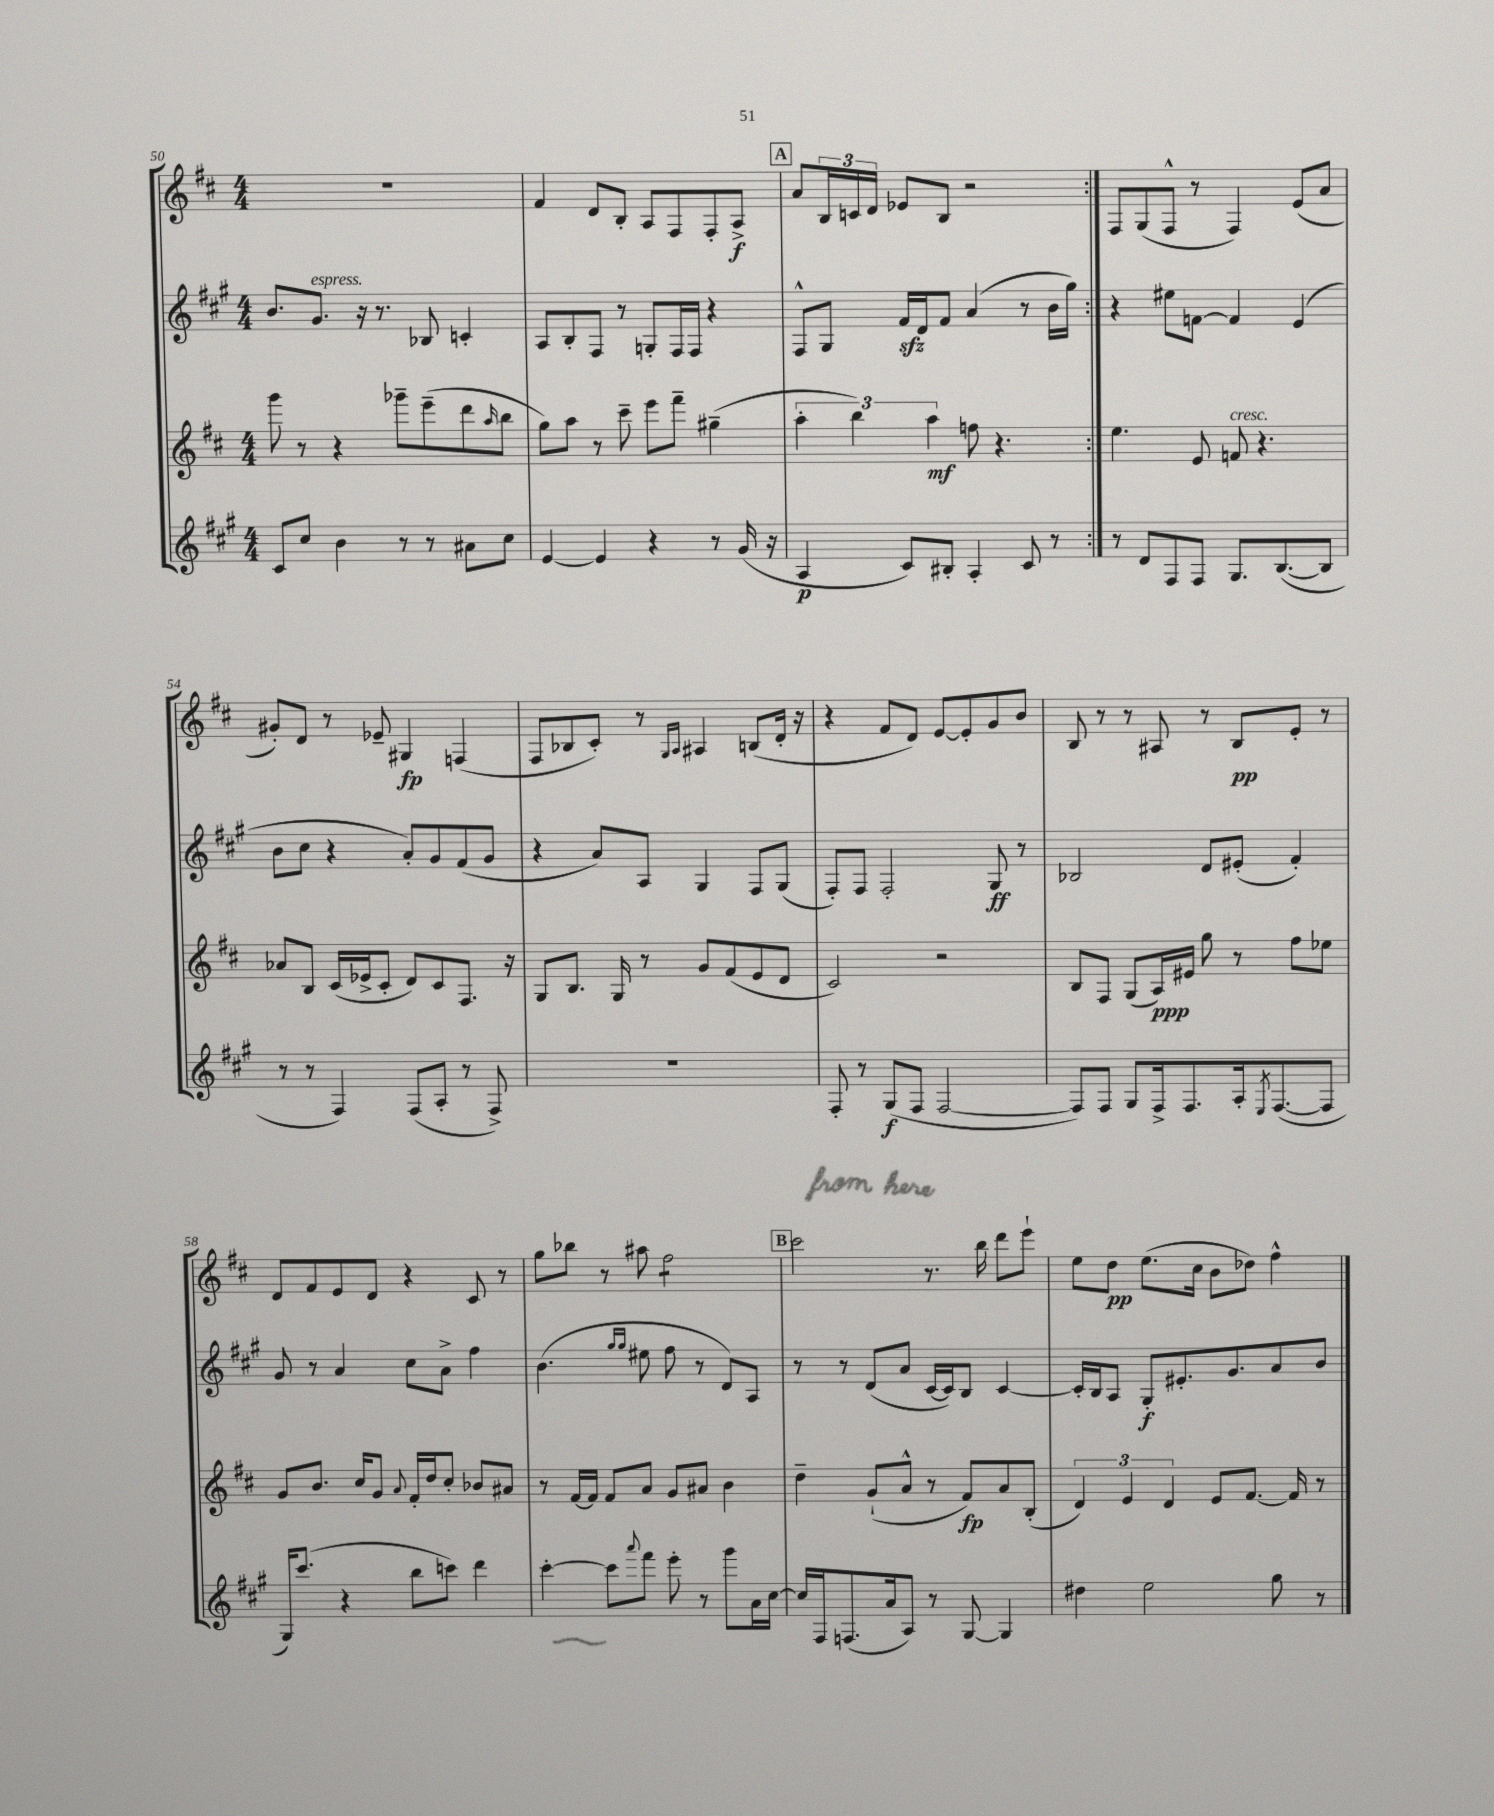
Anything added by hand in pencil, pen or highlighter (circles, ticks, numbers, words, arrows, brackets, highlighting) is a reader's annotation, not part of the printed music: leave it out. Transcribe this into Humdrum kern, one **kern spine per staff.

**kern	**kern	**kern	**kern
*staff4	*staff3	*staff2	*staff1
*clefG2	*clefG2	*clefG2	*clefG2
*k[f#c#g#]	*k[f#c#]	*k[f#c#g#]	*k[f#c#]
*M4/4	*M4/4	*M4/4	*M4/4
8c#	8ggg	8.b	1r
8cc#	8r	.	.
.	.	8.g#	.
4b	4r	.	.
.	.	16r	.
.	.	8.r	.
8r	8ggg-~	.	.
8r	(8eee~	8B-	.
8a#	8ddd	4c'	.
.	16qqaa	.	.
8cc#	8bb	.	.
=	=	=	=
[4e	8gg)	8A	4f#
.	8aa	8B'	.
4e]	8r	8F#	8d
.	8ccc#~	8r	8B'
4r	8eee	8G'	8A
.	8fff#~	16F#	8F#
.	.	16F#	.
8r	(4gg#~	4r	8F#'
(16g#	.	.	8A^
16r	.	.	.
=	=	=	=
4A	6aa'	8F#^^	8a
.	.	8G#	24B
.	6bb)	.	24c
.	.	.	24d
8c#)	.	16f#	8e-
.	.	16d	.
.	6aa	.	.
8B#'	.	8f#	8B
4A'	8ff	(4a	2r
.	4.r	.	.
8c#	.	8r	.
8r	.	16b	.
.	.	16gg#)	.
=:|!	=:|!	=:|!	=:|!
8r	4.ee	4r	8F#
8d	.	.	(8G
8F#	.	8ee#	8F#^^
8F#	8e	[8f	8r
8.G#	8f	4f]	4F#)
.	4.r	.	.
([8.B	.	.	.
.	.	(4e	(8e
8B]	.	.	8a
=	=	=	=
8r	8a-	8b	8g#')
8r	8B	8cc#	8d
4F#)	(16c#	4r	8r
.	16e-^	.	.
.	8c#'	.	8e-~
(8F#	8d)	8a')	4G#
8A'	8c#	8g#	.
8r	8.F#	(8f#	(4F
8F#^)	.	8g#	.
.	16r	.	.
=	=	=	=
1r	8G	4r	8F#
.	8.B	.	8B-
.	.	8a)	8c#')
.	16G	.	.
.	8r	8A	8r
.	.	.	16qqG
.	.	.	16qqA
.	8g	4G#	4A#
.	(8f#	.	.
.	8e	8F#	(8B
.	8d	(8G#	16d'
.	.	.	16r
=	=	=	=
8F#'	2c#)	8F#')	4r
8r	.	8F#	.
(8G#	.	2F#'	8f#
8F#	.	.	8d)
[2F#	2r	.	[8e
.	.	.	8e']
.	.	8G#	8g
.	.	8r	8b
=	=	=	=
8F#])	8B	2B-	8B
8F#	8F#	.	8r
8G#	(8G	.	8r
16F#^	16A)	.	8A#
8.F#	16e#	.	.
.	8gg	8d	8r
16A'	8r	(8e#'	8B
8qE	.	.	.
([8.F#	.	.	.
.	8ff#	4f#')	8e'
8F#]	8ee-	.	8r
=	=	=	=
16G#)	8g	8g#	8d
(8.ccc#	.	.	.
.	8.b	8r	8f#
4r	.	4a	8e
.	16cc#	.	.
.	8g	.	8d
.	8qqa	.	.
8bb	16f#'	8cc#	4r
.	16dd	.	.
8ccc)	8cc#'	8a^	.
4ddd	8b-	4ff#	8c#
.	8a#	.	8r
=	=	=	=
[4ccc#'	8r	(4.b	8gg
.	[16f#	.	8bb-
.	16f#]	.	.
8ccc#]	8f#	.	8r
.	.	16qqgg#	.
8qqaaa	.	16qqgg#	.
8fff#	8a	8ee#	8aa#
8eee'	8g	8ff#	2ff#
8r	8a#	8r	.
8ggg#	4b	8d)	.
16a	.	8A	.
[16cc#	.	.	.
=	=	=	=
16cc#]	4dd~	8r	2ccc#
16F#	.	.	.
(8.F	.	8r	.
.	(8g`	(8d	.
16a	.	.	.
8A)	8a^^	8a	.
8r	8r	[16c#	8.r
.	.	16c#])	.
[8G#	8f#)	8B	.
.	.	.	16bb
4G#]	8a	[4c#	8ddd
.	(8B'	.	8eee`
=	=	=	=
4dd#	6d)	16c#']	8ee
.	.	16B	.
.	.	8A	8dd
.	6e	.	.
2ee	.	8G#'	(8.ee
.	6d	.	.
.	.	8.e#'	.
.	.	.	16cc#
.	8e	.	8b
.	.	8.g#	.
.	[8.f#	.	8dd-)
8gg#	.	8a	4ff#^^
.	16f#]	.	.
8r	8r	8b	.
==	==	==	==
*-	*-	*-	*-
